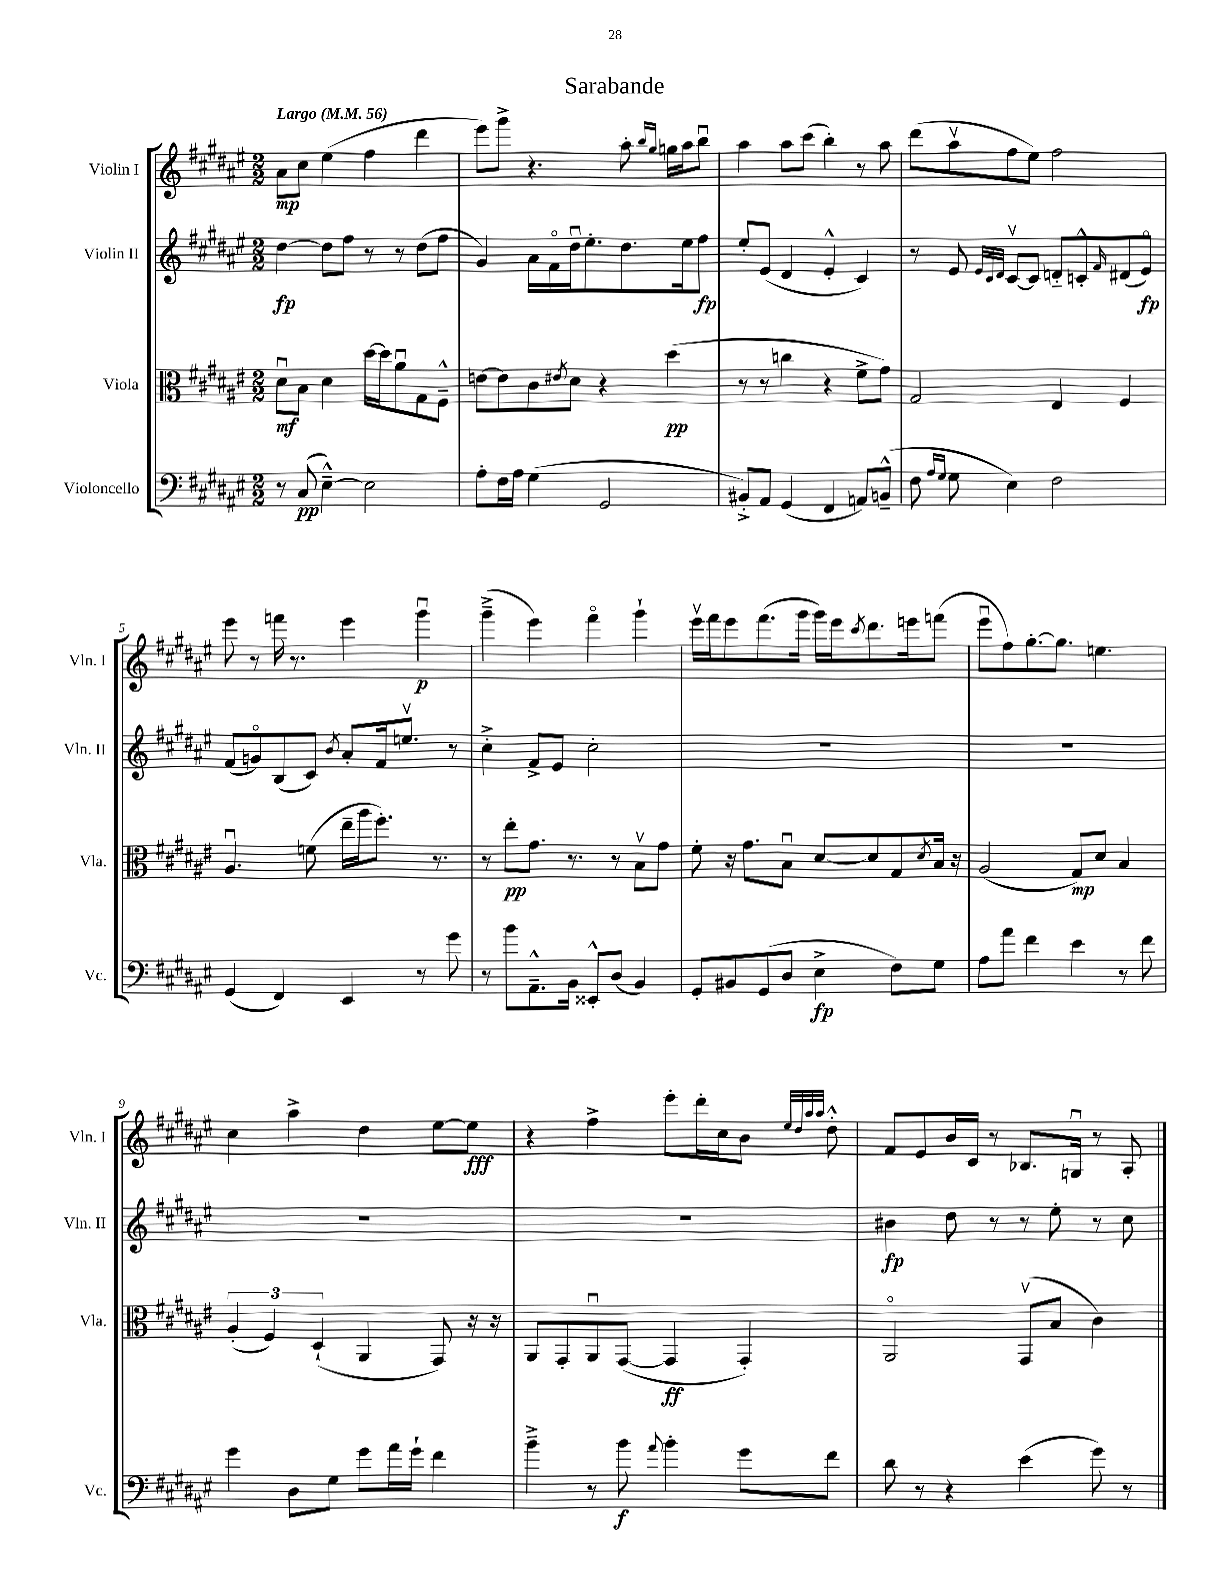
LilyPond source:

\header { title = "Sarabande" }
<<
\new StaffGroup <<
\new Staff = "s0" \with { instrumentName = "Violin I" shortInstrumentName = "Vln. I" } {
    \clef treble \key fis \major \numericTimeSignature \time 2/2 \tempo "Largo" 4 = 56
    ais'8\mp cis''8 eis''4( fis''4 dis'''4 |
    eis'''8) gis'''8-> r4. ais''8-. \grace { b''16 gis''16 } g''16 ais''16 b''8\downbow |
    ais''4 ais''8 cis'''8( b''4-.) r8 ais''8 |
    dis'''8( ais''8\upbow fis''8 eis''8) fis''2 |
    eis'''8 r8 f'''16 r8. eis'''4 gis'''4\downbow\p |
    gis'''4--->( eis'''4) fis'''4\flageolet gis'''4-! |
    eis'''16\upbow fis'''16 eis'''8 fis'''8.( gis'''16 gis'''16) eis'''16 \acciaccatura { cis'''8 } dis'''8. e'''16 f'''8( |
    eis'''8\downbow fis''8) gis''8.~-. gis''8. e''4. |
    cis''4 ais''4-> dis''4 eis''8~ eis''8\fff |
    r4 fis''4-> eis'''8-. dis'''16-. cis''16 b'8 \grace { eis''32 dis''32 ais''32 ais''32 } dis''8-.-^ |
    fis'8 eis'8 b'16 cis'16 r8 bes8. g16\downbow r8 ais8-. \bar "|." |
}
\new Staff = "s1" \with { instrumentName = "Violin II" shortInstrumentName = "Vln. II" } {
    \clef treble \key fis \major \numericTimeSignature \time 2/2
    dis''4~\fp dis''8 fis''8 r8 r8 dis''8( fis''8 |
    gis'4) ais'16 fis'16\flageolet dis''16\downbow eis''8.-. dis''8. eis''16 fis''8\fp |
    eis''8-. eis'8( dis'4 eis'4-.-^ cis'4) |
    r8 eis'8 \grace { eis'32 cis'32 dis'32 } cis'8~\upbow cis'8 d'8-_ c'8-.-^ \grace { fis'16 } dis'8( eis'8\flageolet\fp) |
    fis'8( g'8\flageolet) b8( cis'8) \acciaccatura { b'8 } ais'8-. fis'16 e''8.\upbow r8 |
    cis''4-.-> fis'8-> eis'8 cis''2-. |
    R1 |
    R1 |
    R1 |
    R1 |
    bis'4\fp dis''8 r8 r8 eis''8-. r8 cis''8 \bar "|." |
}
\new Staff = "s2" \with { instrumentName = "Viola" shortInstrumentName = "Vla." } {
    \clef alto \key fis \major \numericTimeSignature \time 2/2
    dis'8\downbow\mf b8 dis'4 dis''16~ dis''16 ais'8\downbow gis8 fis8---^ |
    e'8~ e'8 cis'8 \acciaccatura { eis'8 } dis'8 r4 dis''4\pp( |
    r8 r8 c''4 r4 fis'8-> gis'8) |
    gis2 eis4 fis4 |
    ais4.\downbow f'8( eis''16-- ais''16 fis''8.-.) r8. |
    r8 eis''8-.\pp gis'8. r8. r8 b8\upbow gis'8 |
    fis'8-. r16 gis'8. b8\downbow dis'8~ dis'8 gis8 \acciaccatura { dis'8 } b16 r16 |
    ais2( gis8\mp) dis'8 b4 |
    \tuplet 3/2 { ais4-.( fis4) dis4-!( } ais,4 gis,8) r16 r16 |
    ais,8 gis,8-. ais,8\downbow gis,8~( gis,4\ff gis,4-.) |
    ais,2\flageolet gis,8\upbow( b8 cis'4) \bar "|." |
}
\new Staff = "s3" \with { instrumentName = "Violoncello" shortInstrumentName = "Vc." } {
    \clef bass \key fis \major \numericTimeSignature \time 2/2
    r8 cis8\pp( eis4~---^) eis2 |
    ais8-. fis16 ais16 gis4( gis,2 |
    bis,8-.->) ais,8 gis,4( fis,4 a,8) b,8---^( |
    fis8 \grace { ais16 gis16 } gis8 eis4) fis2 |
    gis,4( fis,4) eis,4 r8 gis'8 |
    r8 b'8 ais,8.---^ b,16 eisis,8-.-^ dis8( b,4) |
    gis,8-. bis,8 gis,8( dis8 eis4->\fp fis8) gis8 |
    ais8 ais'8 fis'4 eis'4 r8 fis'8 |
    gis'4 dis8 gis8 gis'8 ais'16 gis'16-! fis'4 |
    b'4---> r8 b'8\f \appoggiatura { ais'8 } b'4-. gis'8 fis'8 |
    dis'8 r8 r4 eis'4( gis'8) r8 \bar "|." |
}
>>
>>
